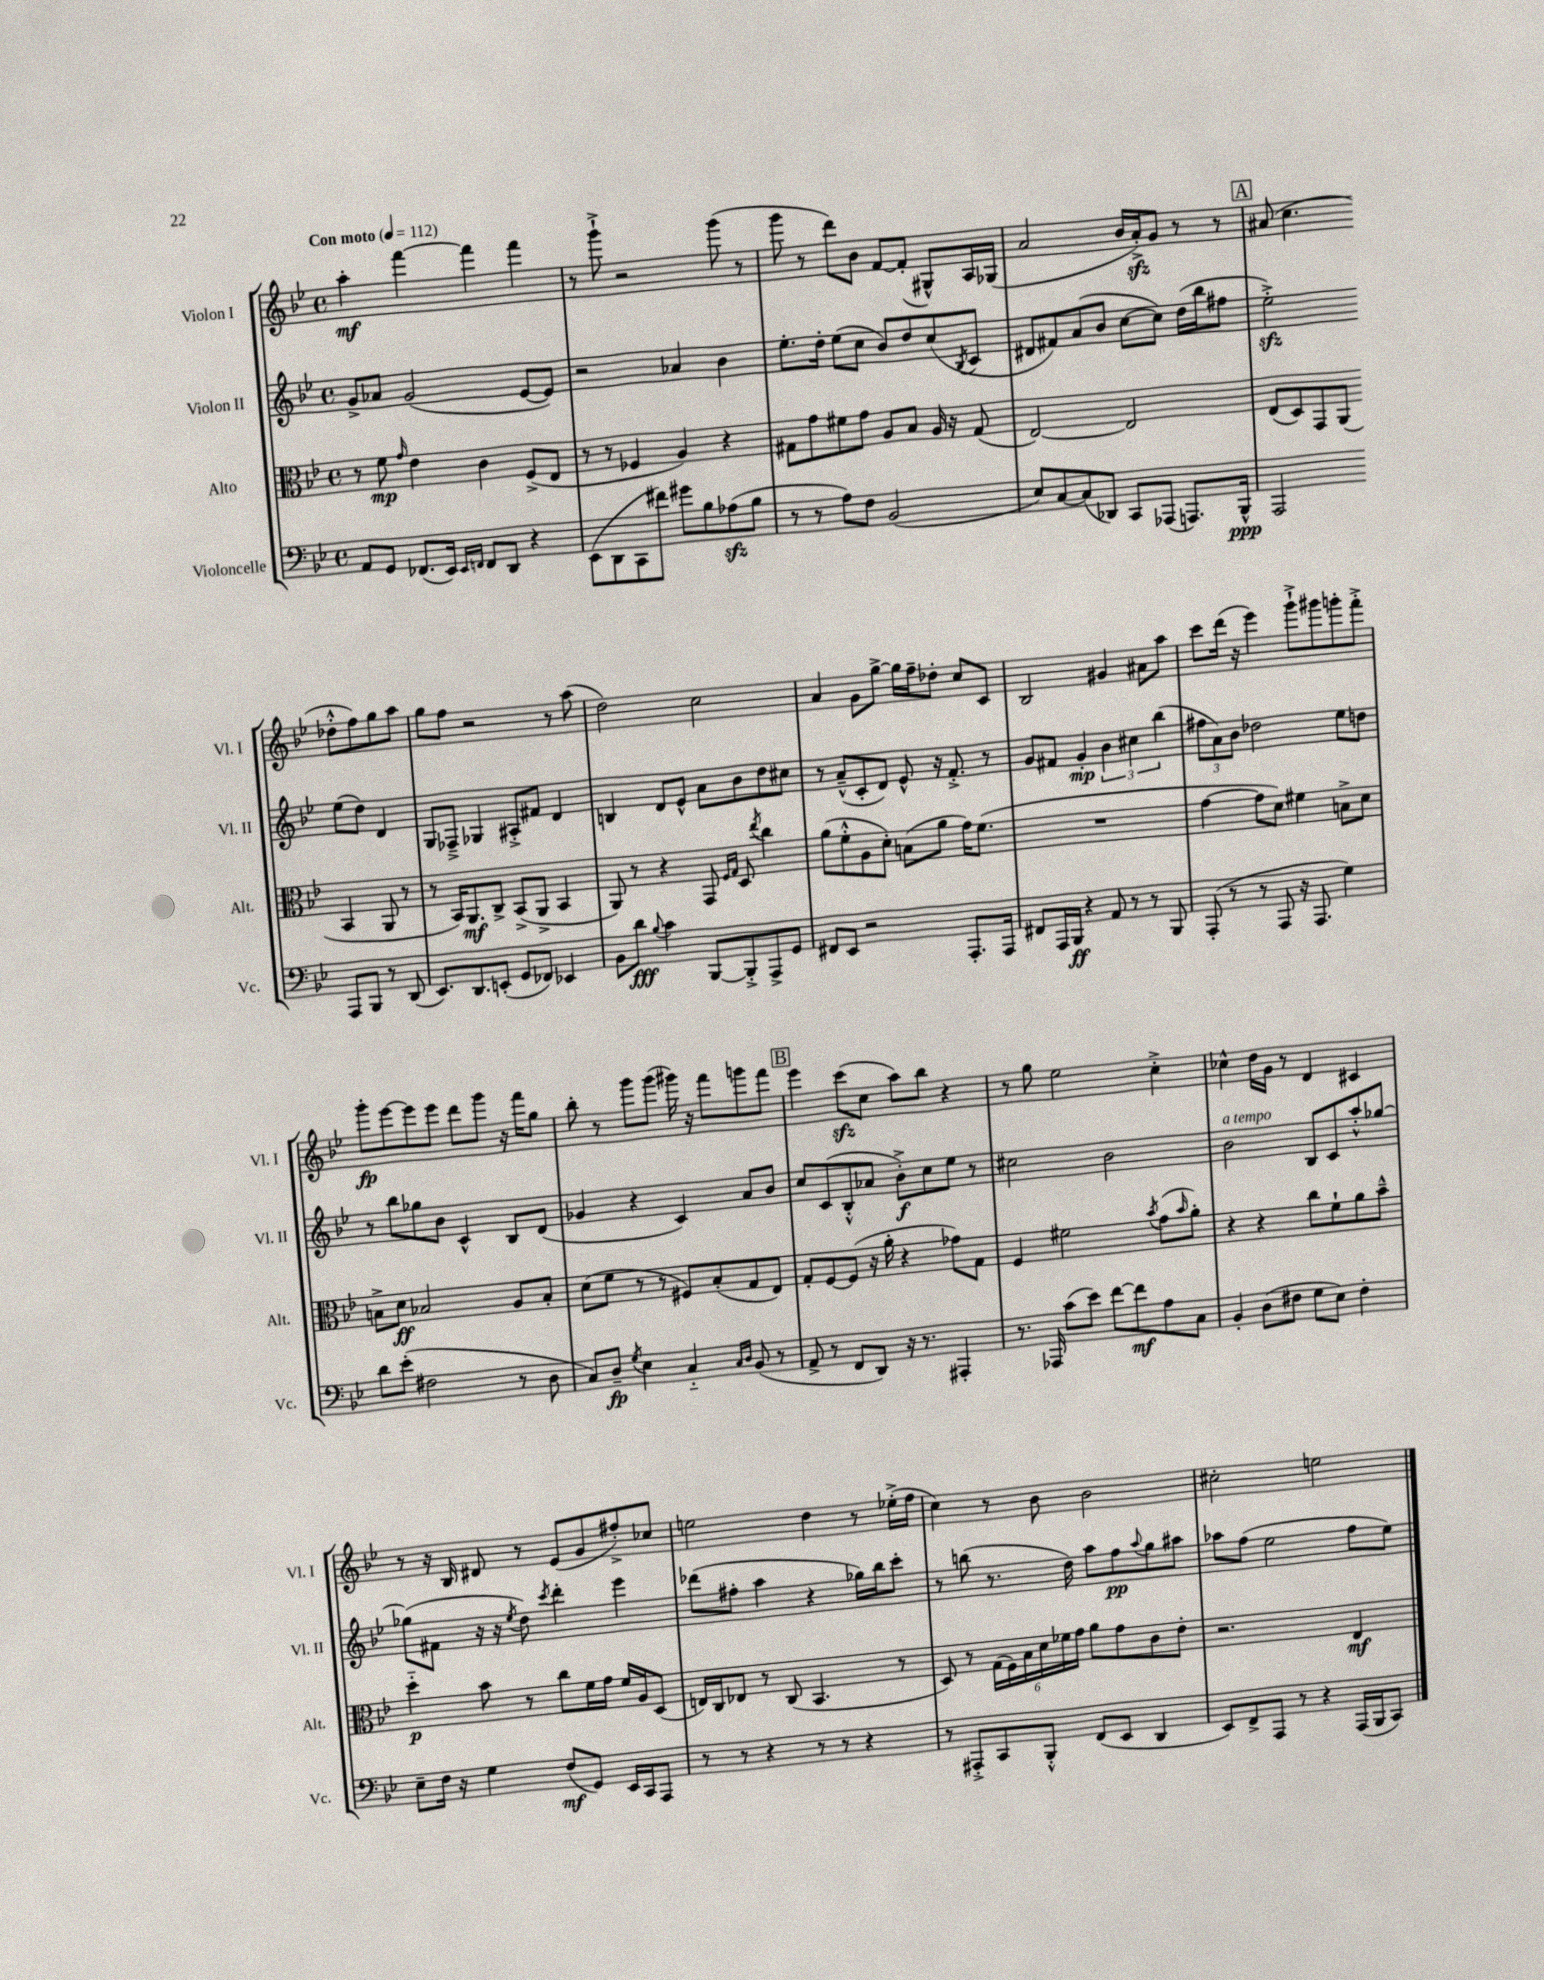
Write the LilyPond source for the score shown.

<<
\new StaffGroup <<
\new Staff = "s0" \with { instrumentName = "Violon I" shortInstrumentName = "Vl. I" } {
    \clef treble \key bes \major \defaultTimeSignature \time 4/4 \tempo "Con moto" 4 = 112
    a''4-.\mf f'''4~ f'''4 f'''4 |
    r8 g'''8-!-> r2 g'''8( r8 |
    g'''8 r8 d'''8) bes'8 f'8~ f'8-.( gis8-^) a16 ges16( |
    a'2 bes'16 a'16-.->\sfz) g'8 r8 r8 |
    \mark \markup { \box "A" } ais'8( c''4. des''8-.-^ f''8) g''8 a''8 |
    g''8 f''8 r2 r8 a''8( |
    d''2) c''2 |
    a'4 g'8 g''8~-> g''16 f''16-- des''8-. c''8 c'8 |
    bes2 gis'4 ais'8 a''8 |
    c'''8 d'''16( r16 ees'''4) g'''8-!-> gis'''8 g'''8-. f'''8-.-> |
    g'''8-.\fp ees'''8~ ees'''8 ees'''8 d'''8 g'''8 r16 f'''16 g''8 |
    bes''8-. r8 g'''8 g'''8( gis'''16) r16 f'''8 g'''8 f'''8 |
    \mark \markup { \box "B" } ees'''4 c'''8\sfz( c''8 a''8) bes''8 r4 |
    r8 g''8 ees''2 c''4-.-> |
    ces''4-^ d''16 g'16 r8 d'4 cis'4 |
    r8 r16 bes16 dis'8 r8 ees'8( g'8 fis''8-.->) ces''8 |
    e''2 d''4 r8 ees''16-.->( f''16 |
    c''4) r8 bes'8 bes'2 |
    cis''2-. e''2 \bar "|." |
}
\new Staff = "s1" \with { instrumentName = "Violon II" shortInstrumentName = "Vl. II" } {
    \clef treble \key bes \major \defaultTimeSignature \time 4/4
    g'8-> aes'8 g'2( ees'8~ ees'8) |
    r2 aes'4 bes'4 |
    ees''8.-. d''16-. ees''8( c''8 bes'8) d''8 c''8( \acciaccatura { bes8 } c'8 |
    dis'8 fis'8) a'8( bes'8 c''8~ c''8) d''16( bes''16 fis''8 |
    \mark \markup { \box "A" } ees''2-.->\sfz) ees''8( d''8) d'4 |
    g8 fes8---> ges4 ais8-.-> fis'8 d'4 |
    b4 d'8 ees'8-^ a'8 bes'8 d''8 cis''8 |
    r8 a'8---^( c'8-. d'8) ees'8-^ r16 f'8.-.-> r8 |
    g'8 fis'8 g'4-.\mp \tuplet 3/2 { bes'4 cis''4 bes''4( } |
    \tuplet 3/2 { fis''8 a'8) bes'8 } des''2 ees''8 d''8 |
    r8 bes''8 ges''8 bes'8 c'4-^ bes8 d'8( |
    ges'4 r4 c'4) a'8 bes'8 |
    \mark \markup { \box "B" } c''8 c'8( bes8-.-^ aes'8 bes'8-.->\f) c''8 ees''8 r8 |
    cis''2 bes'2 |
    bes'2^\markup { \italic "a tempo" } bes8 c'8 a''8-.-^ ges''8~ |
    ges''8( fis'8 r16 r16 \acciaccatura { ees''8 } d''8) \acciaccatura { c'''8 } d'''4-. ees'''4 |
    des'''8( fis''8-. a''4 r4 ges''16) bes''16 c'''8-. |
    r8 b''8( r8. d''16) a''8 f''8\pp \appoggiatura { a''8 } g''8 ais''8 |
    aes''8 f''8( ees''2 f''8 ees''8) \bar "|." |
}
\new Staff = "s2" \with { instrumentName = "Alto" shortInstrumentName = "Alt." } {
    \clef alto \key bes \major \defaultTimeSignature \time 4/4
    r8 f'8\mp \grace { g'16 } ees'4 c'4 f8->( ees8 |
    r8 r8 fes4 a4) r4 |
    gis8 g'8 fis'8 g'8 a8 bes8 a16 r16 gis8( |
    ees2~) ees2 |
    \mark \markup { \box "A" } ees8( d8) g,8 a,8( bes,4 a,8 r8 |
    r8 bes,16) a,8.\mf c8-> bes,8->( a,8-> bes,4 |
    a,8) r8 r4 g,8 \grace { f16 g16 } d8 \acciaccatura { ees''8 } c''4 |
    a'8( f'8-.-^ a8 d'8-.) b8( a'8 g'16) f'8.( |
    R1 |
    g'4~ g'8 d'8) fis'4 b8-> d'8 |
    b8-> d'8\ff bes2 a8 bes8-. |
    d'8( f'8 r8 r8 fis8) bes8-.( g8 ees8) |
    \mark \markup { \box "B" } g8-. f8~ f8( r16 a'16-. r4 ges'8) g8 |
    f4 fis'2 \acciaccatura { bes'8 } g'8( \grace { bes'16 } a'8-.) |
    r4 r4 c''8 f'8-! a'8 bes'8---^ |
    d''4-_\p bes'8 r8 c''8 f'16 g'16 f'16 a16 d8( |
    e16) c16 ees8 r8 c8( bes,4. r8 |
    d8) r8 \tuplet 6/4 { g16( f16) bes16 d'16 fes'16 g'16 } a'8 g'8 c'8 ees'8-. |
    r2. ees4\mf \bar "|." |
}
\new Staff = "s3" \with { instrumentName = "Violoncelle" shortInstrumentName = "Vc." } {
    \clef bass \key bes \major \defaultTimeSignature \time 4/4
    a,8 g,8 fes,8.( ees,16) \grace { ees,16 f,16 } f,8 d,8 r4 |
    ees,8( d,8 c,8 fis'8) gis'8 bes8 aes8\sfz( bes8 |
    r8 r8 a8) f8 bes,2( |
    ees8) c8~ c8( des,8) c,8 aes,,8( a,,8.) bes,,16-^\ppp |
    \mark \markup { \box "A" } a,,2 a,,8 bes,,8 r8 d,8( |
    ees,8.) d,8. e,8-.( g,8 fes,8) ees,4 |
    bes,8 d'8\fff \appoggiatura { bes8 } c'4 bes,,8~ bes,,8-.-> a,,8-> g,8 |
    fis,8 ees,8 r2 a,,8.-. a,,16 |
    fis,8 a,,16 bes,,16\ff r4 a,8 r8 r8 bes,,8 |
    a,,8-.( r8 r8 a,,8 r16 a,,8. g4) |
    d'8 ees'8-.( fis2 r8 d8 |
    c8) d8--\fp \acciaccatura { g8 } ees4 c4-_ \grace { c16 d16 } bes,8( r8 |
    \mark \markup { \box "B" } a,8-> r8 f,8 d,8) r16 r8. ais,,4-. |
    r8. aes,,16 c'8( ees'8) f'8~ f'8\mf a8 c8 |
    bes,4-. d8( fis8 g8 ees8) fis4-. |
    ees8-- f16 r16 g4 f8\mf( g,8) ees,16 c,16 a,,8 |
    r8 r8 r4 r8 r8 r4 |
    r8 ais,,8-.-> c,8 bes,,8-.-^ f,8( ees,8 d,4 |
    ees,8) f,8-> a,,8 r8 r4 a,,16( bes,,16 c,8) \bar "|." |
}
>>
>>
\layout { \context { \Score \remove "Bar_number_engraver" } }
